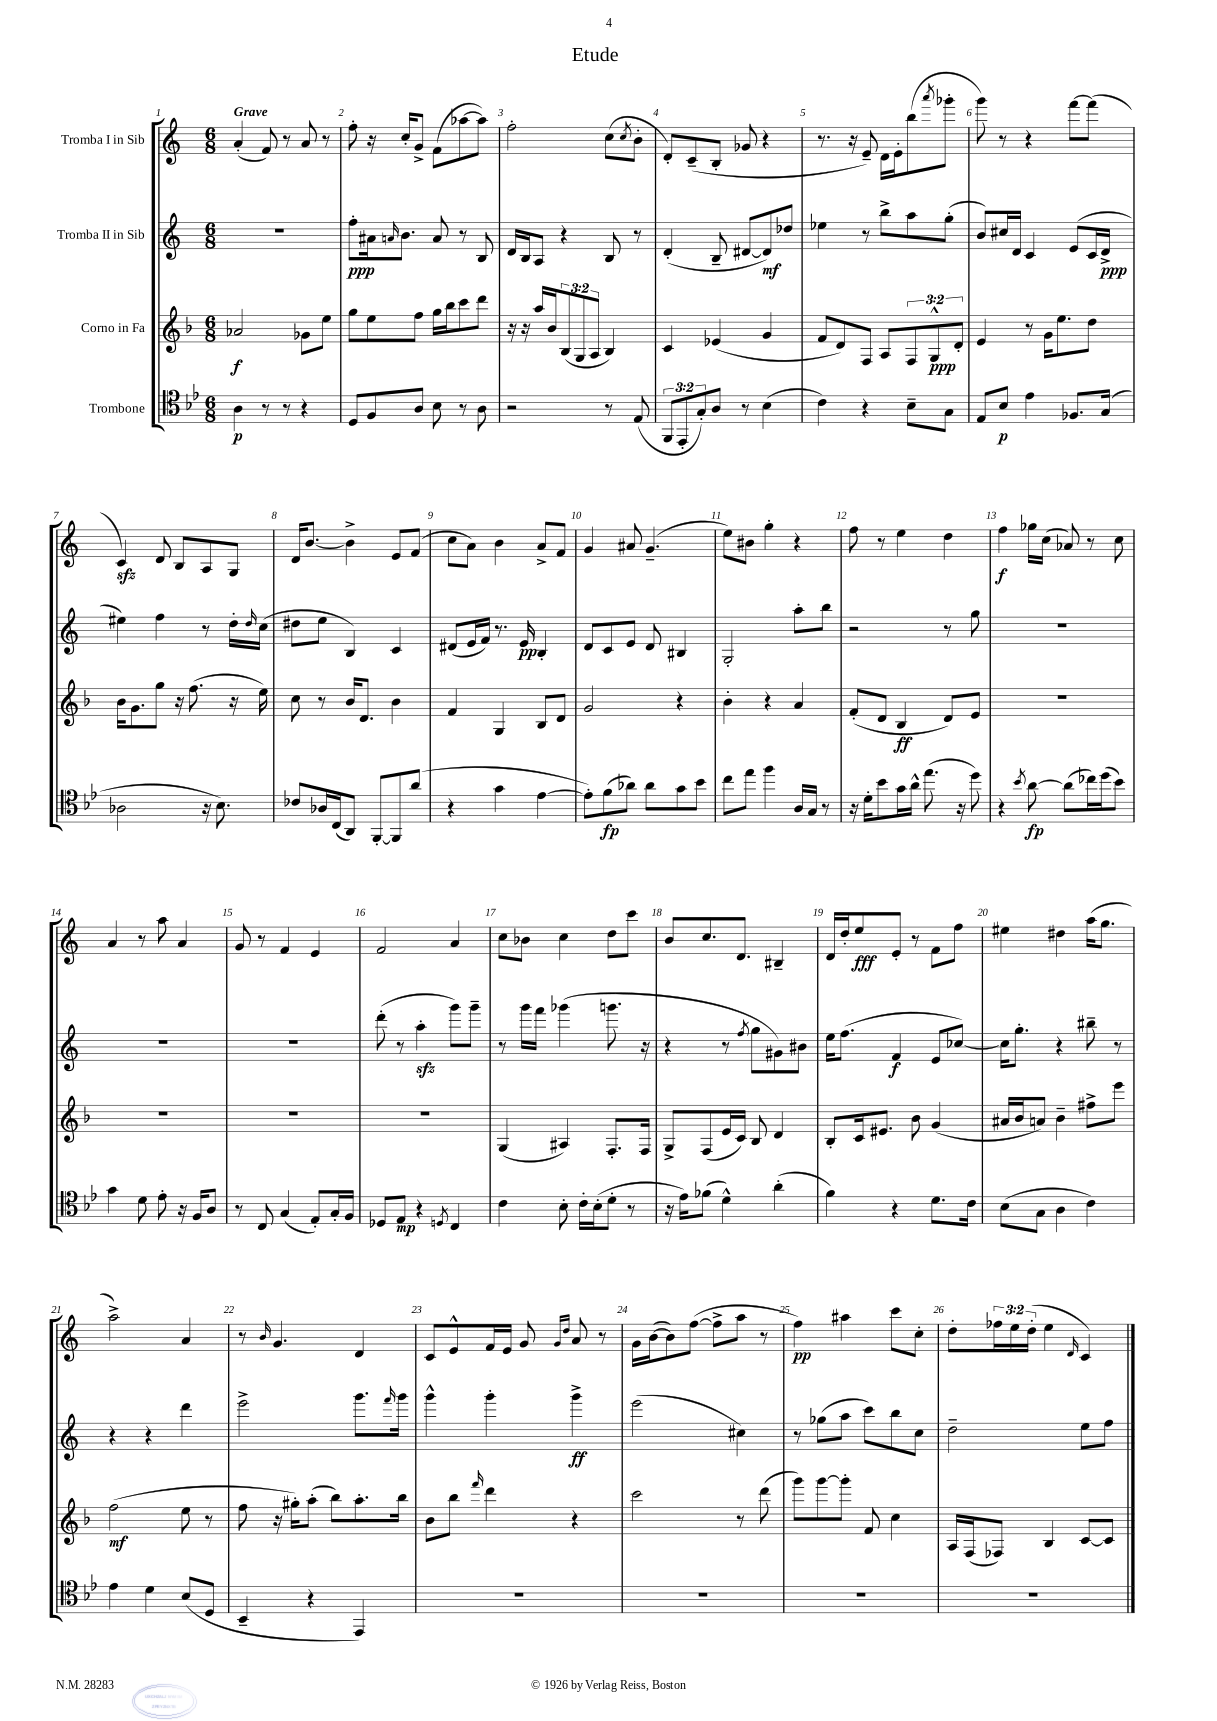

**kern	**kern	**kern	**kern
*staff4	*staff3	*staff2	*staff1
*clefC4	*clefG2	*clefG2	*clefG2
*k[b-e-]	*k[b-]	*k[]	*k[]
*M6/8	*M6/8	*M6/8	*M6/8
4A	2a-	2.r	(4a'
8r	.	.	8f)
8r	.	.	8r
4r	8g-	.	8a
.	8ee	.	8r
=	=	=	=
8D	8gg	8ff'	8ff'
8F	8ee	16a#	16r
.	.	16qqa	.
.	.	8.b	16cc'
8A	8ff	.	8g^
8B-	16gg	8a	(8f
.	16bb-	.	.
8r	8ccc	8r	[8aa-
8A	8ddd	8B	8aa-])
=	=	=	=
2r	16r	16d	2ff'
.	16r	16B	.
.	16aa	8A	.
.	16b-	.	.
.	(12B-	4r	.
.	12G	.	.
.	12A	.	.
8r	4B-)	8B	(8cc
.	.	.	8qcc
(8E-	.	8r	8b'
=	=	=	=
12FF	4c	(4d'	8d')
12EE-'	.	.	.
.	.	.	(8c~
12G')	.	.	.
8A	(4e-	8B~	8B'
8r	.	[8d#	8g-
(4B-	4g	8d#])	4r
.	.	8dd-	.
=	=	=	=
4c)	8f	4ee-	8.r
.	8d)	.	.
.	.	.	16r
4r	8F	8r	8e~)
.	8A	8bb^	16d
.	.	.	16e'
8B-~	12F	8aa	(8bb
.	12G^^	.	.
.	.	.	8qaaa
8G	.	(8gg'	8ggg-'
.	12d'	.	.
=	=	=	=
8E-	4e	8b)	8ggg)
8B-	.	16cc#	8r
.	.	16d	.
4e-	8r	4c	4r
.	16g	.	.
.	8.ee	.	.
8.F-	.	(8e	[8fff
.	8dd	16c	(8fff]
(16G	.	16d^	.
=	=	=	=
2A-	16b-	4ee#)	4c)
.	8.g	.	.
.	8gg	4ff	8d
.	16r	.	8B
.	(8.ff	.	.
16r	.	8r	8A
8.B-)	.	.	.
.	16r	16dd'	8G
.	.	16qqdd	.
.	16ee)	(16cc	.
=	=	=	=
8c-	8cc	8dd#	16d
.	.	.	[8.b
16A-	8r	8ee	.
(16C	.	.	.
8AA)	16b-	4B)	4b^]
.	8.d	.	.
[8FF'	.	.	.
8FF]	4b-	4c	8e
(8a	.	.	(8f
=	=	=	=
4r	4f	(8d#	8cc
.	.	16e	8a)
.	.	16f)	.
4g	4G	8.r	4b
.	.	16e	.
[4e-	8B-	4B'	8a^
.	8d	.	8f
=	=	=	=
8e-'])	2g	8d	4g
(8f	.	8c	.
8a-)	.	8e	8a#
8a-	.	8d	(4.g~
8g	4r	4B#	.
8b-	.	.	.
=	=	=	=
8cc	4b-'	2G'	8ee)
8ee-	.	.	8b#
4ff	4r	.	4gg'
16A	4a	8aa'	4r
16G	.	.	.
8r	.	8bb	.
=	=	=	=
16r	(8f'	2r	8ff
16d'	.	.	.
8b-	8d	.	8r
16g	4B-	.	4ee
16a^^	.	.	.
(8.ee-	.	.	.
.	8d)	8r	4dd
16r	.	.	.
8dd)	8e	8gg	.
=	=	=	=
4r	2.r	2.r	4ff
8qb-	.	.	.
[8a	.	.	16gg-
.	.	.	(16cc
(8a]	.	.	8a-)
16cc-)	.	.	8r
(16dd	.	.	.
8b-)	.	.	8cc
=	=	=	=
4g	2.r	2.r	4a
8d	.	.	8r
8e-'	.	.	8aa
16r	.	.	4a
16F	.	.	.
8A	.	.	.
=	=	=	=
8r	2.r	2.r	8g
8C	.	.	8r
(4G	.	.	4f
8E-')	.	.	4e
16G'	.	.	.
16F	.	.	.
=	=	=	=
8D-	2.r	(8ddd'	2f
8E-	.	8r	.
4r	.	4aa'	.
8qD	.	.	.
4C	.	8ggg)	4a
.	.	8ggg~	.
=	=	=	=
4c	(4G	8r	8cc
.	.	16ggg	8b-
.	.	16fff	.
8B-'	4A#)	(4ggg-	4cc
16c'	.	.	.
(16B-'	.	.	.
8d'	8.F'	8.ggg	8dd
8r	.	.	8ccc
.	16F	16r	.
=	=	=	=
16r	8G^	4r	8b
16e-)	.	.	.
(8f-	(8F	.	8.cc
4d^^)	16e	8r	.
.	16c)	.	8.d
.	.	8qff	.
.	8B-	8gg	.
(4a'	4d	8g#)	4B#~
.	.	8b#	.
=	=	=	=
4f)	8B-'	16ee	16d
.	.	(8.ff	16dd'
.	16c	.	8ee
.	8.e#	.	.
4r	.	4f	8e'
.	8b-	.	8r
8.d	(4g	8e	8f
.	.	[8cc-)	8ff
16c	.	.	.
=	=	=	=
(8B-	16a#	16cc-]	4ee#
.	16b-	8.gg'	.
8G	8a)	.	.
4A	4b-~	4r	4dd#
4c)	8ff#^	8bb#~	(16aa
.	.	.	8.gg
.	8eee	8r	.
=	=	=	=
4e-	(2ff	4r	2aa^)
4d	.	4r	.
(8B-	8ee	4ddd	4a
8D	8r	.	.
=	=	=	=
4BB-~	8ff	2eee^	8r
.	.	.	16qqb
.	16r	.	4.g
.	16gg#')	.	.
4r	(8aa'	.	.
.	8bb-)	.	.
4EE-)	8.aa'	8.ggg	4d
.	.	16qqfff	.
.	16bb-	16ggg	.
=	=	=	=
2.r	8b-	4ggg^^	8c
.	8bb-	.	8e^^
.	16qqfff	.	.
.	4ddd	4ggg'	16f
.	.	.	16e
.	.	.	8g
.	.	.	16qqg
.	.	.	16qqdd
.	4r	4ggg^	8a
.	.	.	8r
=	=	=	=
2.r	2ccc	(2eee	16g
.	.	.	([16b
.	.	.	8b])
.	.	.	([8ff
.	.	.	8ff^]
.	8r	4cc#)	8aa
.	(8ddd	.	8r
=	=	=	=
2.r	8ggg)	8r	4ff)
.	[8ggg	(8gg-	.
.	8ggg']	8aa	4aa#
.	8f	8ccc)	.
.	4cc	8bb	8ccc
.	.	8cc	8cc'
=	=	=	=
2.r	16A	2dd~	8dd'
.	(16F	.	.
.	8F-)	.	24ff-
.	.	.	24ee
.	.	.	(24dd'
.	4B-	.	4ee
.	.	.	16qqd
.	[8c	8ee	4c)
.	8c]	8ff	.
==	==	==	==
*-	*-	*-	*-
